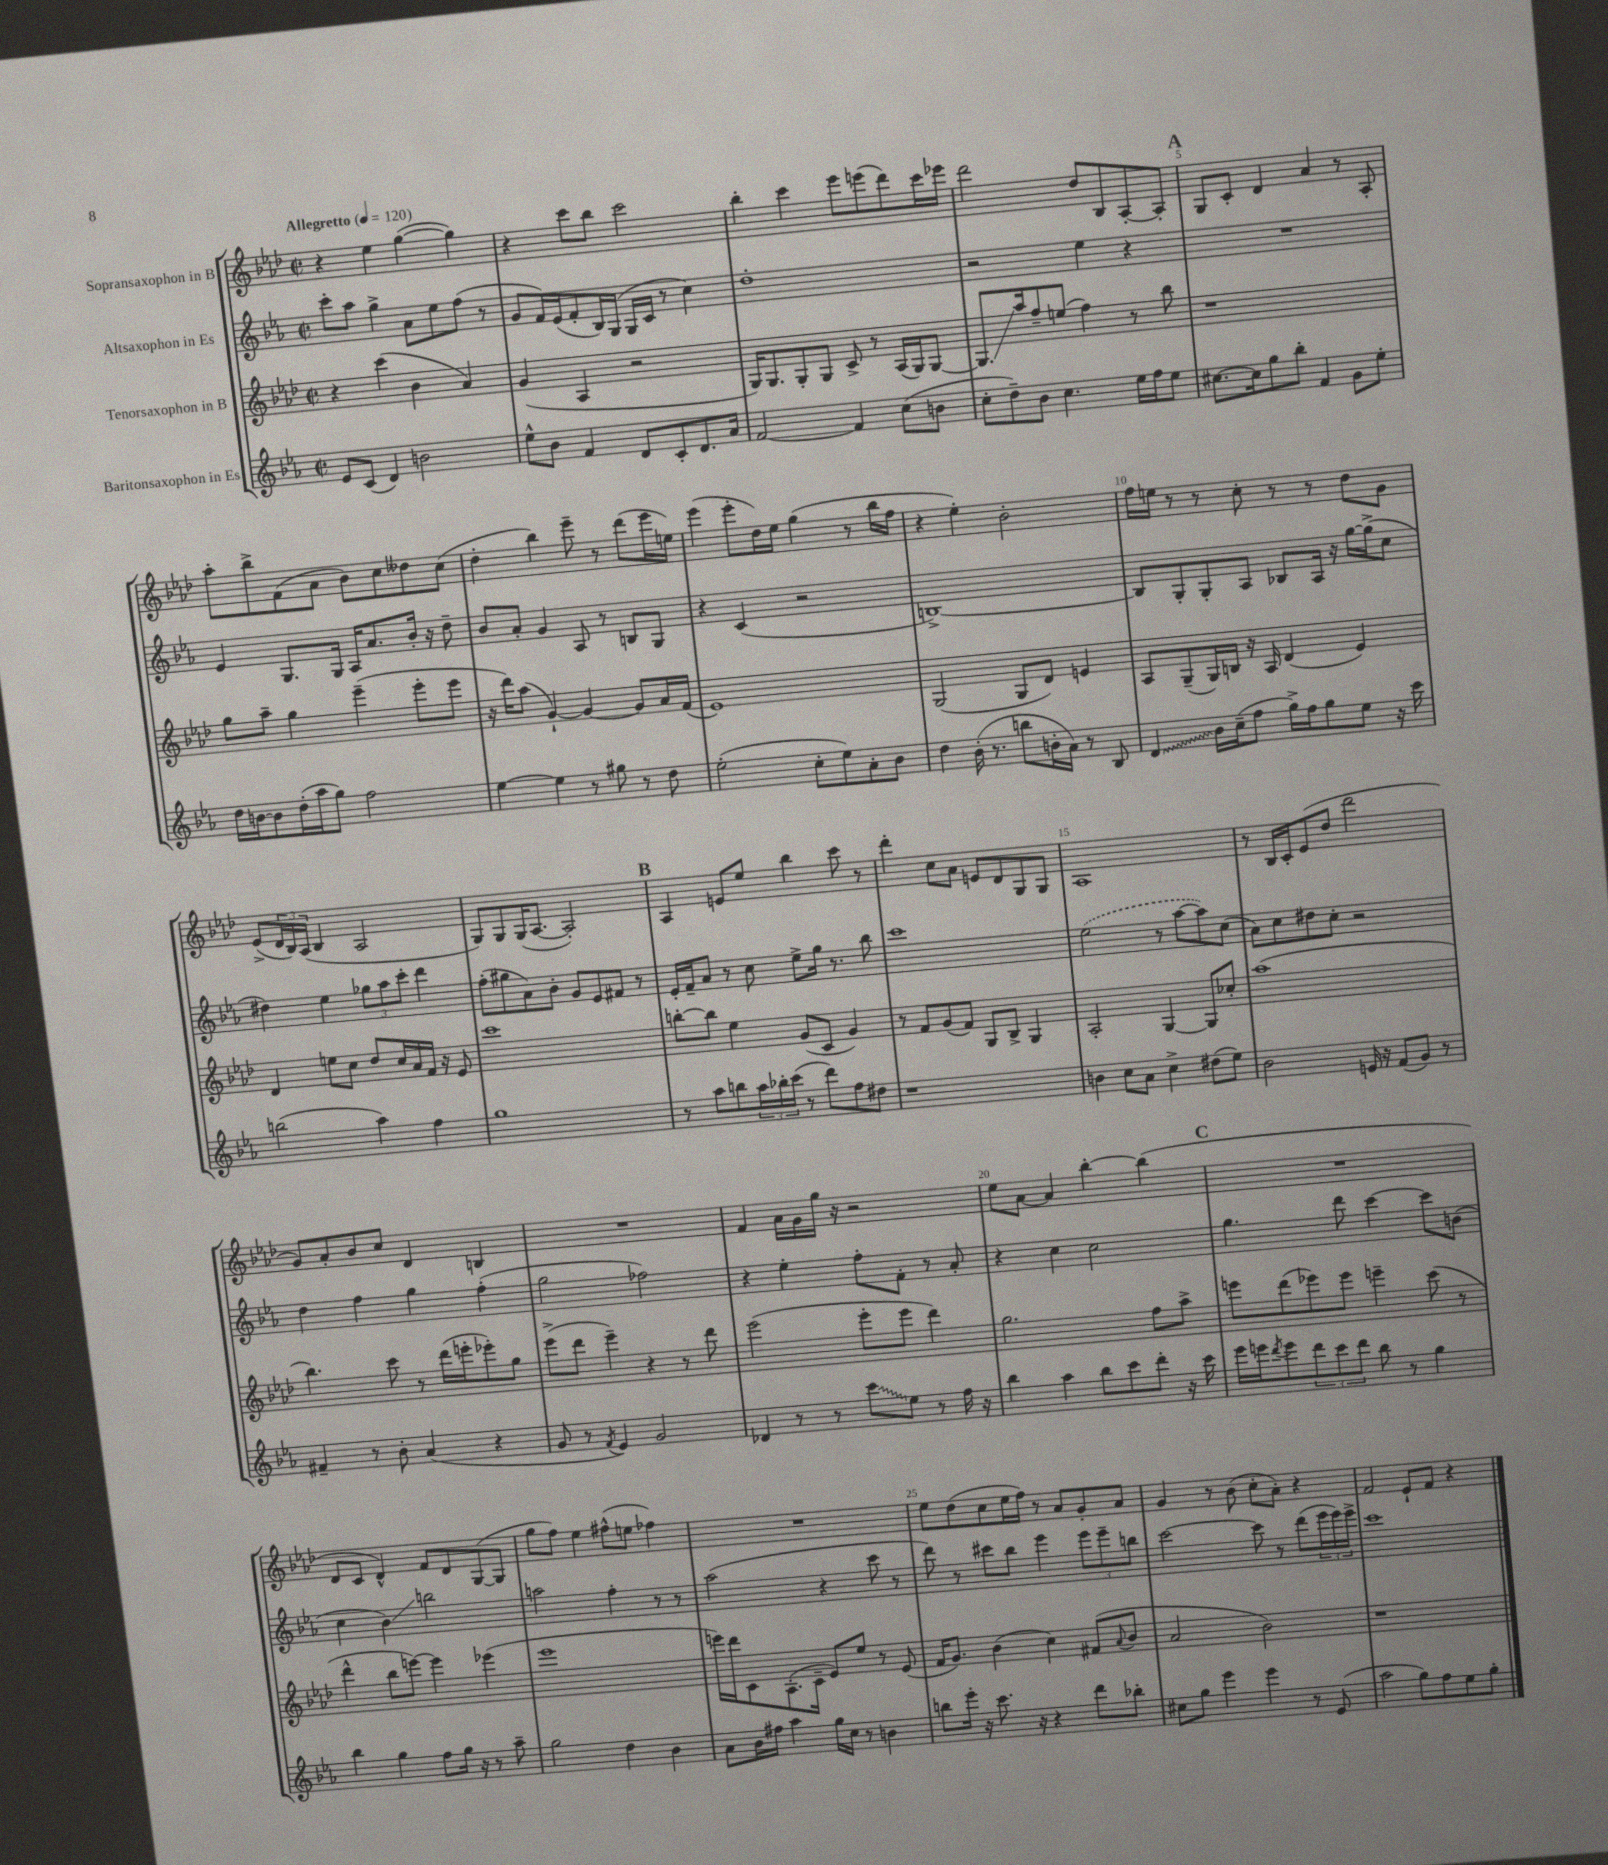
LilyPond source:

<<
\new StaffGroup <<
\new Staff = "s0" \with { instrumentName = "Sopransaxophon in B" } {
    \clef treble \key aes \major \defaultTimeSignature \time 2/2 \tempo "Allegretto" 4 = 120
    r4 ees''4 g''4~( g''4) |
    r4 c'''8 bes''8 c'''2 |
    bes''4-. c'''4 ees'''8 e'''8( des'''8) c'''16 ees'''16 |
    des'''2 des''8 bes8 aes8~-. aes8-. |
    \mark \markup { \bold "A" } g8 c'8-. des'4 aes'4 r8 aes8-. |
    aes''8-. bes''8-> f'8( aes'8 bes'8) c''8 deses''8 c''8( |
    des''4-. bes''4) ees'''8-- r8 des'''8( ees'''16 e''16) |
    ees'''4( ees'''8-. des''16) ees''16 g''4( r8 bes''16 f''16 |
    r4 ees''4-.) bes'2-. |
    f''16 e''16 r8 r8 c''8-. r8 r8 des''8 g'8 |
    ees'8->( \tuplet 3/2 { des'16 bes16) aes16( } bes4 aes2 |
    g8) g8 g16( aes8.~ aes2-.) |
    \mark \markup { \bold "B" } aes4 e'8 ees''8 bes''4 c'''8 r8 |
    des'''4-. c''8 aes'8 e'8 des'8 g8 g8 |
    aes1 |
    r8 bes16 c'16-. ees'8( des''8 des'''2 |
    g'8) aes'8-. bes'8 c''8 des'4 b4 |
    R1 |
    f'4 aes'16 g'16 g''16 r16 r2 |
    ees''8 aes'8~ aes'4 bes''4~-. bes''4( |
    \mark \markup { \bold "C" } R1 |
    des'8 c'8 des'4-^) f'8 des'8 g8~( g8 |
    g''8 f''8) ees''4 fis''8-^( e''8 fes''4) |
    R1 |
    ees''8 des''8( c''8 ees''16 f''16) r8 aes'8 g'8-. aes'8 |
    g'4 r8 bes'8( c''8-. aes'8-.) r4 |
    f'2 ees'8-! f'8 r4 \bar "|." |
}
\new Staff = "s1" \with { instrumentName = "Altsaxophon in Es" } {
    \clef treble \key ees \major \defaultTimeSignature \time 2/2
    c'''8-. aes''8 g''4-> aes'8 ees''8 f''8( r8 |
    g'8 f'16) ees'16( f'8-. bes16) g16( g16 c'16 r8 c''4) |
    d''1-. |
    r2 ees''4 r4 |
    \mark \markup { \bold "A" } R1 |
    ees'4 g8. g16 aes16 aes'8. bes'16-. r16 d''8-- |
    bes'8 aes'8-. g'4 aes8 r8 b8 g8 |
    r4 c'4( r2 |
    b1~->) |
    b8 g8-. g8-. aes8 bes8 aes16 r16 g''16~ g''16->( c''8 |
    dis''4) ees''4 \tuplet 3/2 { ges''8 aes''8 c'''8-. } d'''4 |
    f''8-.( gis''8 aes'8) bes'8-. g'8 ees'8 fis'8 r8 |
    \mark \markup { \bold "B" } ees'16-. f'16-- aes'8 r8 c''8 ees''8-> g''16 r8. bes''8 |
    c'''1 |
    \once \slurDashed ees''2( r8 aes''8~ aes''8) c''8( |
    aes'8) c''8 dis''8 c''8-. r2 |
    d''4 f''4 g''4 f''4-.( |
    g''2 fes''2) |
    r4 ees''4-. f''8-. f'8-. r8 aes'8-. |
    r4 c''4 c''2 |
    \mark \markup { \bold "C" } g''4. d'''8 c'''4~ c'''8 b'8( |
    c''4 bes'4\glissando) b''2 |
    a''2 f''4-. r8 r8 |
    aes''2( r4 c'''8 r8 |
    d'''8) r8 cis'''8 bes''8 ees'''4 \tuplet 3/2 { ees'''8 ees'''8-- b''8 } |
    c'''2~ c'''8 r8 d'''8( \tuplet 3/2 { ees'''16 ees'''16) ees'''16-> } |
    c'''1 \bar "|." |
}
\new Staff = "s2" \with { instrumentName = "Tenorsaxophon in B" } {
    \clef treble \key aes \major \defaultTimeSignature \time 2/2
    r4 c'''4( bes'4 aes'4) |
    g'4( aes4 r2 |
    g16) g8. g8-. g8 c'8-> r8 aes16( g16) g8~ |
    g8.\glissando aes''16 f''8-- e''8( f''4) r8 bes''8 |
    \mark \markup { \bold "A" } r1 |
    g''8 aes''8-- g''4 ees'''4--( ees'''8-. ees'''8 |
    r16 des'''16) aes''8( g'4~-!) g'4~ g'8 aes'16 f'16( |
    ees'1) |
    g2( g8 des'8) e'4 |
    aes8 g8--( g16) b16 r16 aes16 des'4( ees'4) |
    des'4 e''8 c''8 des''8 c''16 aes'16 f'16 r16 ees'8 |
    c'''1 |
    \mark \markup { \bold "B" } b''8~-. b''8 ees''4 g'8( c'8 g'4) |
    r8 f'8 g'8( f'8) g8 bes8-> g4 |
    aes2-. g4~ g8 ces''8-. |
    aes''1( |
    bes''4.) c'''8 r8 des'''16( e'''16-. ees'''8-.) g''8 |
    ees'''8->( des'''8 ees'''4--) r4 r8 des'''8 |
    ees'''2( ees'''8-. ees'''8 des'''4) |
    g''2. f''8 aes''8-> |
    \mark \markup { \bold "C" } e'''8 des'''8( ees'''8) ees'''8 e'''4-- c'''8( r8 |
    des'''4-^ bes''8 e'''8~) e'''4 ees'''4( |
    ees'''1 |
    e'''16) des'''16 c'8 aes8.-.( c'16-- ees'8) ees''8 r8 ees'8( |
    f'16 g'8.) bes'4( c''4) fis'8( \appoggiatura { aes'8 } bes'8 |
    aes'2 bes'2) |
    r1 \bar "|." |
}
\new Staff = "s3" \with { instrumentName = "Baritonsaxophon in Es" } {
    \clef treble \key ees \major \defaultTimeSignature \time 2/2
    ees'8 c'8( d'4) b'2 |
    ees''8-^ bes'8 f'4 d'8 c'8-. d'8. aes'16 |
    f'2~ f'4 c''8( b'8 |
    c''8-. d''8--) bes'8 c''4. ees''16 f''16 ees''8 |
    \mark \markup { \bold "A" } cis''8.~ cis''16 g''8 bes''8-. f'4 g'8 ees''8-. |
    d''16 b'16~ b'8 d''16-.( aes''16 g''8) f''2 |
    ees''4~ ees''4 r8 gis''8 r8 d''8 |
    ees''2-.( c''8-. ees''8) aes'8-. bes'8 |
    d''4 bes'16-.( r8. b''8 b'16-. aes'16) r8 bes8 |
    \once \override Glissando.style = #'zigzag d'4\glissando bes'16 c''16--( f''8 g''16->) f''16 g''8 ees''8 r16 c'''16 |
    b''2( aes''4) f''4 |
    g''1 |
    \mark \markup { \bold "B" } r8 aes''8 b''8 \tuplet 3/2 { aes''16 bes''16-. c'''16( } r8 d'''8) f''8 dis''8 |
    r1 |
    b'4 c''8 aes'8 c''4-> dis''8( ees''8) |
    bes'2 e'16 r16 f'8( g'8) r8 |
    fis'4-- r8 bes'8-. aes'4( r4 |
    g'8 r8 \acciaccatura { f'8 } ees'4) g'2 |
    des'4 r8 r8 \once \override Glissando.style = #'zigzag c'''8\glissando ees''8 r8 f''16 r16 |
    bes''4 aes''4 bes''8 c'''8 d'''8-. r16 c'''16 |
    \mark \markup { \bold "C" } ees'''16 e'''16 \acciaccatura { d'''8 } e'''8 \tuplet 3/2 { d'''8 c'''8 d'''8 } bes''8 r8 g''4 |
    bes''4 g''4 f''8 g''16 r16 r8 aes''8-- |
    g''2 d''4 bes'4 |
    aes'8 bes'16 fis''16 aes''4 g''16 c''16 r8 b'4 |
    b''8 ees'''16-. r16 c'''8. r16 r4 d'''8 bes''8-. |
    cis''8 g''8 ees'''4 ees'''4 r8 ees'8( |
    aes''2 g''8) f''8 ees''8 g''8-. \bar "|." |
}
>>
>>
\layout { \context { \Score \override BarNumber.break-visibility = ##(#f #t #t) barNumberVisibility = #(every-nth-bar-number-visible 5) } }
